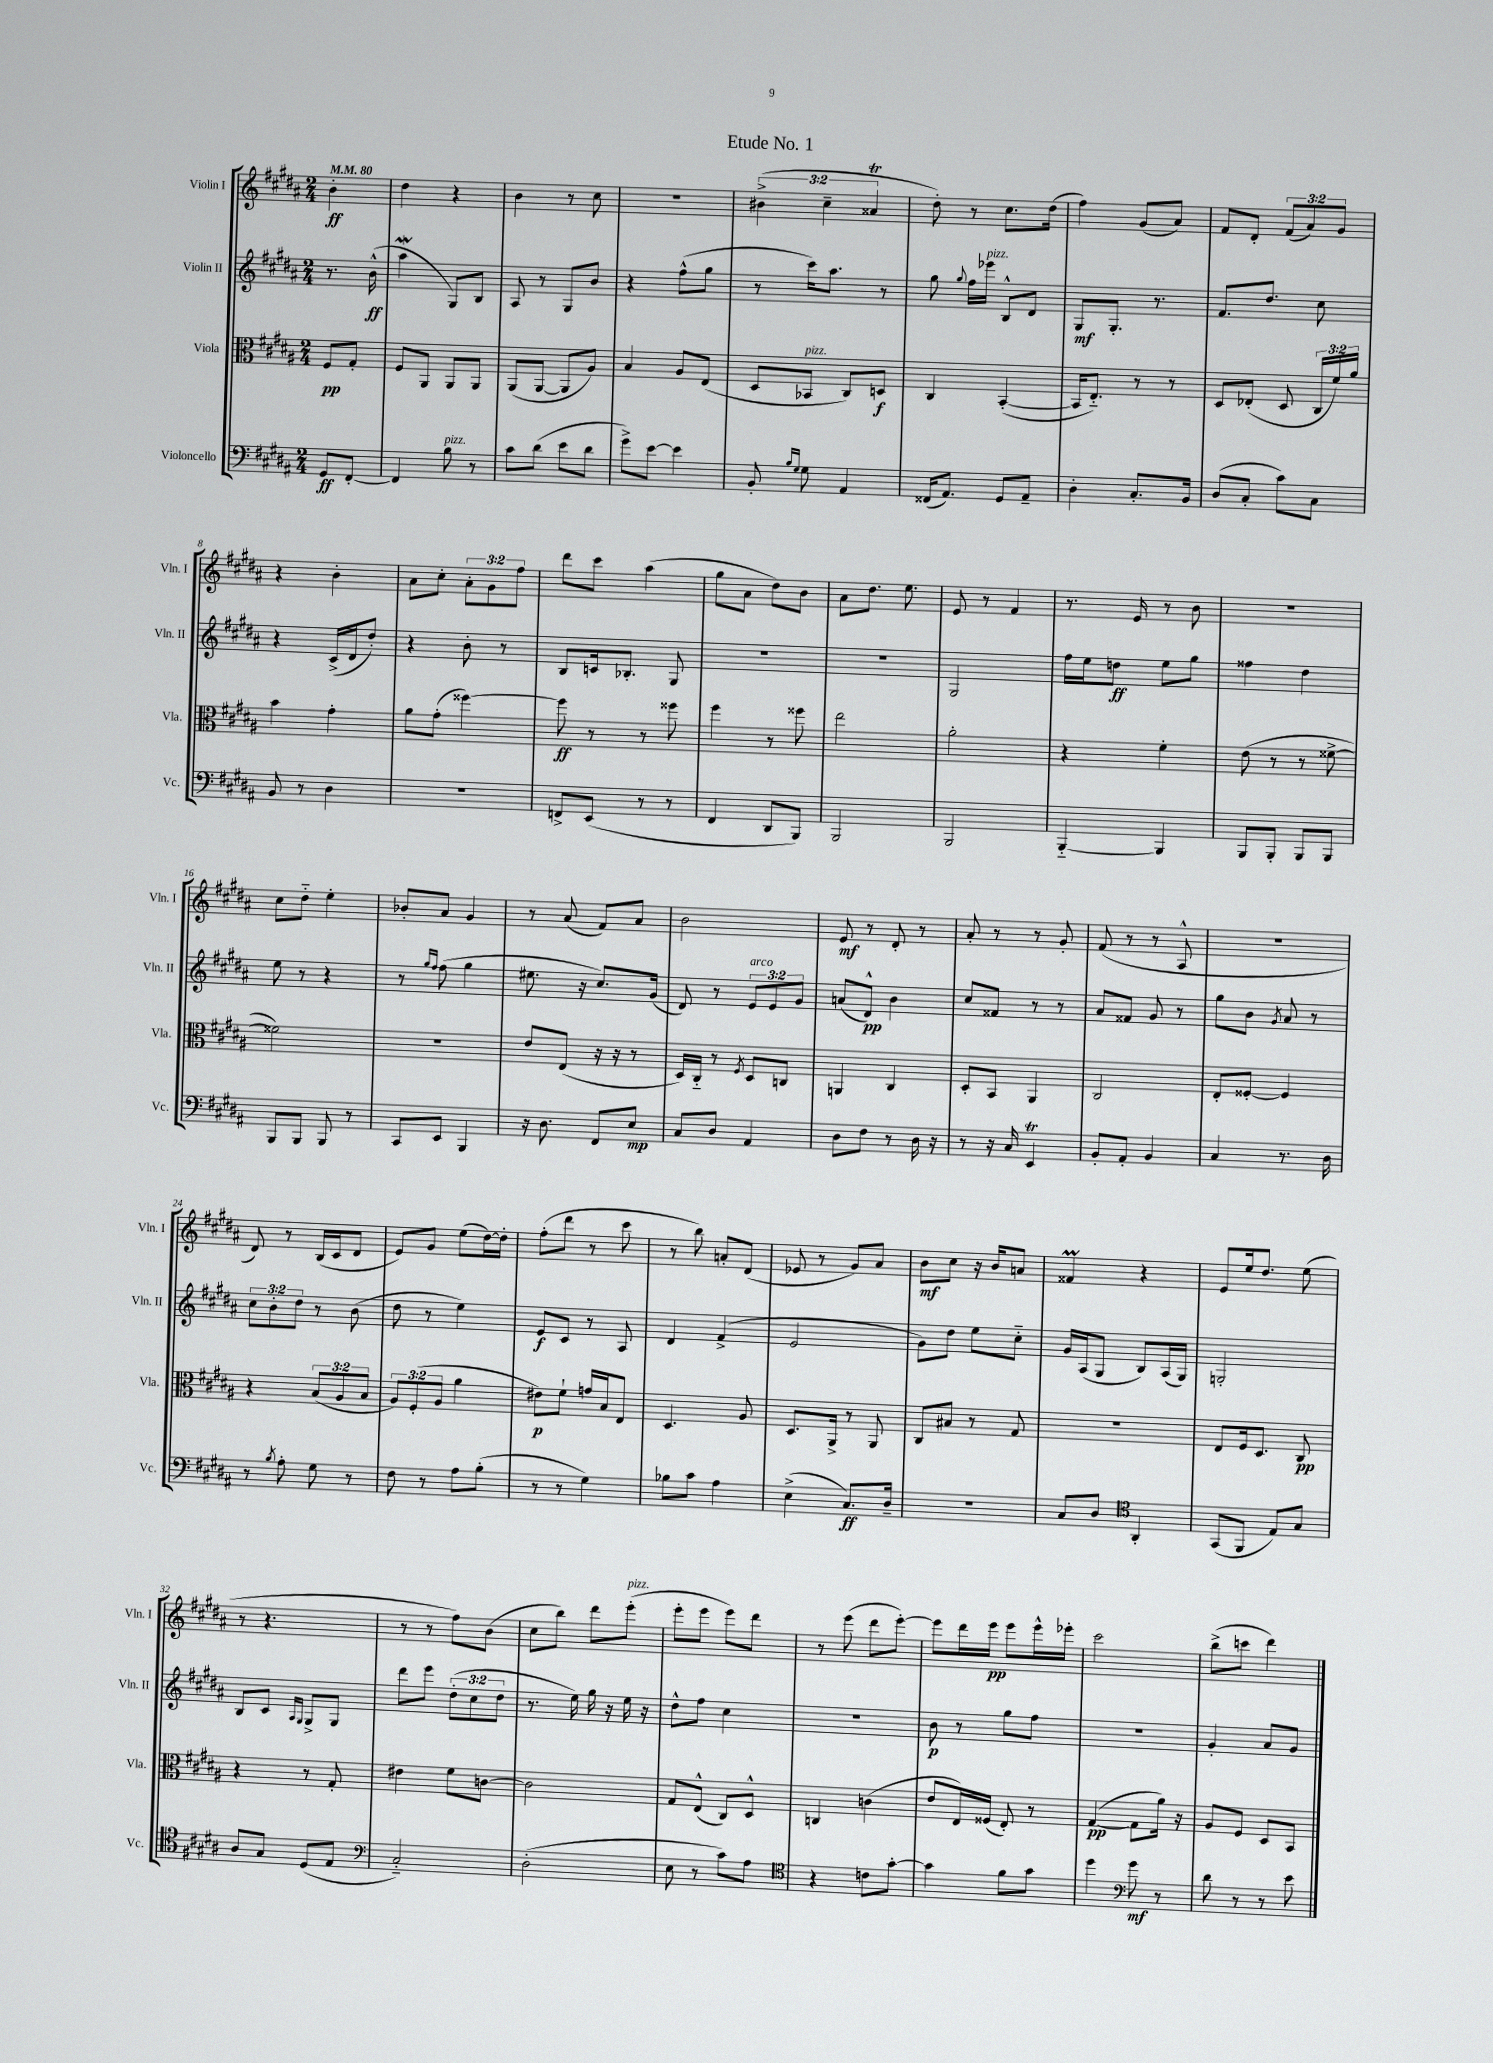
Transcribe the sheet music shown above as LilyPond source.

\header { title = "Etude No. 1" }
<<
\new StaffGroup <<
\new Staff = "s0" \with { instrumentName = "Violin I" shortInstrumentName = "Vln. I" } {
    \clef treble \key b \major \numericTimeSignature \time 2/4 \override Staff.TupletNumber.text = #tuplet-number::calc-fraction-text \partial 4 \tempo 4 = 80
    \autoBeamOff b'4-.\ff |
    dis''4 r4 |
    b'4 r8 cis''8 |
    R2 |
    \tuplet 3/2 { bis'4->( cis''4-- aisis'4\trill } |
    dis''8-.) r8 cis''8.[ dis''16]( |
    fis''4) gis'8[( ais'8]) |
    fis'8[ dis'8]-. \tuplet 3/2 { fis'8[( ais'8) gis'8] } |
    r4 b'4-. |
    ais'8[ cis''8]-. \tuplet 3/2 { ais'8[-. gis'8 fis''8] } |
    dis'''8[ cis'''8] ais''4( |
    gis''8[ ais'8] dis''8[) b'8] |
    ais'8[ dis''8.] e''8. |
    e'8 r8 fis'4 |
    r8. e'16 r8 b'8 |
    R2 |
    cis''8[ dis''8]-_ e''4-. |
    bes'8[-. ais'8] gis'4 |
    r8 ais'8( fis'8[) ais'8] |
    b'2 |
    e'8\mf r8 dis'8-. r8 |
    ais'8-. r8 r8 gis'8-. |
    fis'8( r8 r8 ais8-^ |
    R2 |
    dis'8) r8 b16[( cis'16 dis'8] |
    e'8[) gis'8] e''8[( dis''16~) dis''16]-. |
    fis''8[-.( dis'''8] r8 cis'''8 |
    r8 b''8) a'8[-. dis'8]( |
    ees'8 r8 gis'8[) ais'8] |
    b'8[\mf cis''8] r16 b'16[ a'8] |
    fisis'4\prall r4 |
    e'8[ e''16 dis''8.] e''8( |
    r8 r4. |
    r8 r8 fis''8[) b'8]( |
    cis''8[ b''8]) dis'''8[ e'''8]-.^\markup { \italic "pizz." }( |
    e'''8[-. e'''8] e'''8[) dis'''8] |
    r8 e'''8( dis'''8[ e'''8]~-.) |
    e'''8[ dis'''16 e'''16]\pp e'''8[ e'''16-^ ees'''16]-. |
    cis'''2 |
    b''8[->( c'''8] dis'''4) \bar "|." |
}
\new Staff = "s1" \with { instrumentName = "Violin II" shortInstrumentName = "Vln. II" } {
    \clef treble \key b \major \numericTimeSignature \time 2/4 \override Staff.TupletNumber.text = #tuplet-number::calc-fraction-text \partial 4
    \autoBeamOff r8. b'16-^\ff( |
    ais''4\mordent gis8[) b8] |
    ais8 r8 gis8[ b'8] |
    r4 fis''8[-^( gis''8] |
    r8 cis'''16[) ais''8.] r8 |
    gis''8 \appoggiatura { gis''8 } fis''16[ ees'''16]^\markup { \italic "pizz." } b8[-^ dis'8] |
    gis8[\mf gis8.]-. r8. |
    fis'8.[ dis''8.] cis''8 |
    r4 cis'16[->( dis'16 dis''8]-.) |
    r4 b'8-. r8 |
    b8[ c'16 bes8.]-. gis8 |
    r2 |
    R2 |
    gis2 |
    fis''16[ e''16 d''8]\ff e''8[ gis''8] |
    fisis''4 dis''4 |
    e''8 r8 r4 |
    r8 \grace { gis''16[ fis''16] } fis''8( gis''4 |
    eis''8. r16 cis''8.[) gis'16]( |
    dis'8) r8 \tuplet 3/2 { e'8[^\markup { \italic "arco" } e'8 gis'8] } |
    a'8[( dis'8]-^\pp) b'4 |
    cis''8[ fisis'8] r8 r8 |
    ais'8[ fisis'8] gis'8 r8 |
    gis''8[ b'8] \acciaccatura { gis'8 } ais'8 r8 |
    \tuplet 3/2 { cis''8[ b'8-. dis''8] } r8 b'8( |
    dis''8 r8 e''4) |
    e'8[\f cis'8] r8 ais8 |
    dis'4 fis'4->( |
    e'2 |
    gis'8[) dis''8] e''8[ cis''8]-_ |
    gis'16[ ais16( gis8] b8[) ais16( gis16]) |
    g2-. |
    b8[ cis'8] \grace { ais16[ gis16] } gis8[-> gis8] |
    dis'''8[ e'''8] \tuplet 3/2 { dis''8[-.( cis''8 dis''8] } |
    r8. e''16) gis''16 r16 e''16 r16 |
    dis''8[-^ fis''8] cis''4 |
    R2 |
    b'8\p r8 gis''8[ fis''8] |
    R2 |
    gis'4-. ais'8[ gis'8] \bar "|." |
}
\new Staff = "s2" \with { instrumentName = "Viola" shortInstrumentName = "Vla." } {
    \clef alto \key b \major \numericTimeSignature \time 2/4 \override Staff.TupletNumber.text = #tuplet-number::calc-fraction-text \partial 4
    \autoBeamOff fis8[\pp gis8]-. |
    fis8[ ais,8] ais,8[ ais,8] |
    ais,8[( ais,8]~ ais,8[ ais8]) |
    b4 ais8[ e8]( |
    dis8[ bes,8]^\markup { \italic "pizz." } cis8[) d8]\f |
    cis4 b,4~-.( |
    b,16[ e8.]-_) r8 r8 |
    dis8[ ees8]-.( dis8 \tuplet 3/2 { cis16[ fis'16) ais'16] } |
    b'4 gis'4-. |
    ais'8[ gis'8]-.( fisis''4~) |
    fisis''8\ff r8 r8 fisis''8 |
    fis''4 r8 fisis''8 |
    e''2 |
    ais'2-. |
    r4 fis'4-. |
    e'8( r8 r8 fisis'8~-> |
    fisis'2) |
    r2 |
    e'8[ e8]( r16 r16 r8 |
    dis16[) cis16]-_ r8 \acciaccatura { fis8 } dis8[ c8] |
    a,4 cis4 |
    dis8[-. b,8] ais,4 |
    cis2 |
    e8[-. fisis8]~-. fisis4 |
    r4 \tuplet 3/2 { b8[( ais8 b8] } |
    \tuplet 3/2 { ais8[) fis8-.( ais8] } ais'4 |
    eis'8[\p) fis'8]-! g'16[ b16 e8] |
    dis4. ais8 |
    dis8.[ ais,16]-> r8 ais,8 |
    cis8[ bis8] r8 gis8 |
    R2 |
    e8[ fis16 dis8.] cis8\pp |
    r4 r8 gis8-. |
    eis'4 fis'8[ c'8]~ |
    c'2 |
    gis8[ e8]-^( cis8[) dis8]-^ |
    c4 c'4( |
    e'8[ e16) fisis16]( e8-.) r8 |
    gis4~\pp( gis8[ ais'16]) r16 |
    ais8[ fis8] dis8[ b,8] \bar "|." |
}
\new Staff = "s3" \with { instrumentName = "Violoncello" shortInstrumentName = "Vc." } {
    \clef bass \key b \major \numericTimeSignature \time 2/4 \partial 4
    \autoBeamOff gis,8[\ff fis,8]~-. |
    fis,4 b8^\markup { \italic "pizz." } r8 |
    cis'8[ dis'8]( e'8[ dis'8] |
    gis'8[->) e'8]~ e'4 |
    b,8-. \grace { b16[ gis16] } gis8 ais,4 |
    fisis,16[( ais,8.]) gis,8[ ais,8]-- |
    dis4-. cis8.[-. b,16] |
    dis8[( cis8]-. cis'8[) cis8] |
    b,8 r8 dis4 |
    R2 |
    f,8[-> e,8]( r8 r8 |
    fis,4 dis,8[ b,,8]) |
    b,,2 |
    b,,2 |
    b,,4~-_ b,,4 |
    b,,8[ b,,8]-. b,,8[ b,,8] |
    b,,8[ b,,8] b,,8 r8 |
    cis,8[ e,8] b,,4 |
    r16 dis8. fis,8[ e8]\mp |
    cis8[ dis8] ais,4 |
    dis8[ fis8] r8 dis16 r16 |
    r8 r16 cis16 e,4\trill |
    b,8[-. ais,8]-. b,4 |
    cis4 r8. dis16 |
    r8 \acciaccatura { b8 } ais8-. gis8 r8 |
    fis8 r8 ais8[ b8]-.( |
    r8 r8 gis4) |
    bes8[ cis'8] ais4 |
    e4->( cis8.[\ff) dis16]-- |
    r2 |
    cis8[ dis8] \clef tenor ais,4-. |
    gis,8[( fis,8] e8[) gis8] |
    ais8[ gis8] dis8[( e8] |
    \clef bass cis2-_) |
    dis2-.( |
    e8 r8 cis'8[) ais8] |
    \clef tenor r4 c'8[ gis'8]~-. |
    gis'4 fis'8[ gis'8] |
    dis''4 \clef bass gis'8\mf r8 |
    dis'8 r8 r8 e'8 \bar "|." |
}
>>
>>
